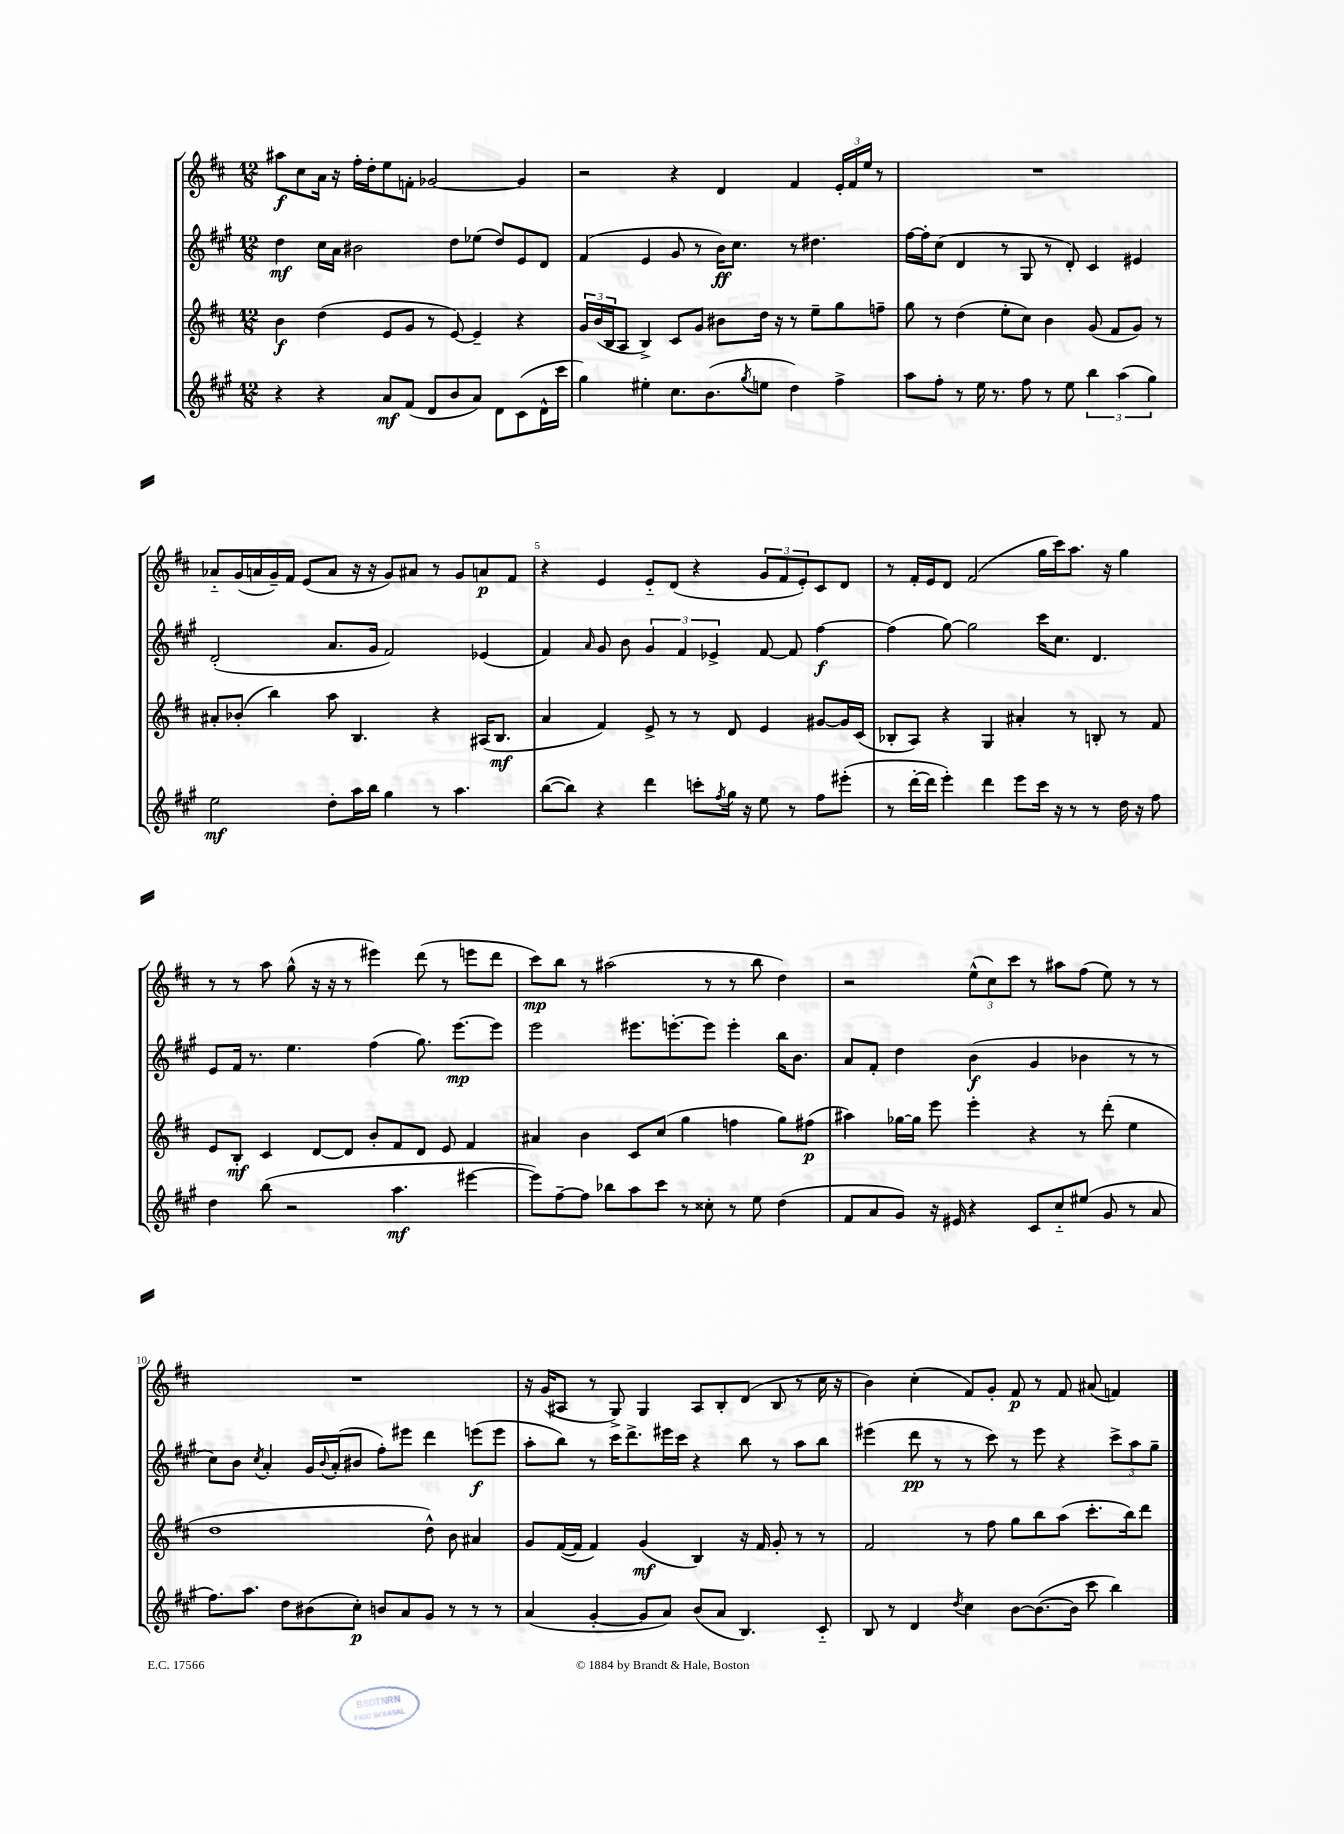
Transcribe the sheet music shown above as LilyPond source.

<<
\new StaffGroup <<
\new Staff = "s0" {
    \clef treble \key d \major \numericTimeSignature \time 12/8
    ais''8\f cis''8 a'16 r16 fis''16-. d''16-. e''8 f'8-. ges'2~ ges'4 |
    r2 r4 d'4 fis'4 \tuplet 3/2 { e'16-. fis'16 e''16 } r8 |
    R1. |
    aes'8-_ g'16( a'16 g'16--) fis'16 e'8( a'8 r16 r16 g'8) ais'8 r8 g'8 a'8\p fis'8 |
    r4 e'4 e'8-_ d'8( r4 \tuplet 3/2 { g'8 fis'8 e'8-.) } cis'8 d'8 |
    r8 fis'16-. e'16 d'8 fis'2( g''16 cis'''16) a''8. r16 g''4 |
    r8 r8 a''8 g''8-^( r16 r16 r8 eis'''4) d'''8( r8 e'''8 d'''8 |
    cis'''8\mp) b''8 r8 ais''2( r8 r8 b''8 d''4) |
    r2 \tuplet 3/2 { e''8-^( cis''8) cis'''8 } r8 ais''8 fis''8( e''8) r8 r8 |
    R1. |
    r16 g'16( ais8 r8 g8->) g4 ais8 b8-. d'8( b8 r8 cis''16 r16 |
    b'4) cis''4-.( fis'8) g'8-. fis'8\p r8 fis'8 ais'8( f'4) \bar "|." |
}
\new Staff = "s1" {
    \clef treble \key a \major \numericTimeSignature \time 12/8
    d''4\mf cis''16 a'16 bis'2 d''8 ees''8( d''8) e'8 d'8 |
    fis'4( e'4 gis'8 r8 b'16\ff) cis''8. r8 dis''4. |
    fis''16~ fis''16-. cis''8( d'4 r8 gis8 r8 d'8-.) cis'4 eis'4 |
    d'2-.( a'8. gis'16 fis'2) ees'4( |
    fis'4) \grace { a'16 } gis'8 b'8 \tuplet 3/2 { gis'4 fis'4 ees'4-> } fis'8~ fis'8 fis''4~\f |
    fis''4( gis''8~) gis''2 cis'''16 cis''8. d'4. |
    e'8 fis'16 r8. e''4. fis''4( gis''8.) e'''8.~\mp e'''8 |
    e'''2 eis'''8. e'''8.~-. e'''8 e'''4-. b''16 b'8. |
    a'8 fis'8-. d''4 b'4\f( gis'4 bes'4 r8 r8 |
    cis''8) b'8 \acciaccatura { cis''8 } a'4-. gis'16 \appoggiatura { b'8 } a'16-.( bis'8 fis''8-.) eis'''8 d'''4 e'''8\f( e'''8 |
    a''8-. b''8) r8 cis'''16 d'''8.-> eis'''16 cis'''16 r4 b''8 r8 a''8 b''8 |
    eis'''4( d'''8\pp r8 r8 cis'''8) r8 eis'''8 r4 \tuplet 3/2 { cis'''8-> a''8 gis''8-- } \bar "|." |
}
\new Staff = "s2" {
    \clef treble \key d \major \numericTimeSignature \time 12/8
    b'4\f d''4( e'8 g'8 r8 e'8~) e'4-- r4 |
    \tuplet 3/2 { g'16 b'16( b16 } a8 b4->) cis'8 g'8 bis'8 d''16 r16 r8 e''8-- g''8 f''8-- |
    g''8 r8 d''4( e''8-. cis''8) b'4 g'8( fis'8 g'8) r8 |
    ais'8-. bes'8-.( b''4) a''8 b4. r4 ais16( b8.\mf |
    a'4 fis'4) e'8-> r8 r8 d'8 e'4 gis'8~ gis'16 cis'16( |
    bes8-. a8) r4 g4 ais'4-. r8 b8-. r8 fis'8 |
    e'8 b8-.\mf cis'4 d'8~ d'8 b'8-. fis'8 d'8 e'8 fis'4 |
    ais'4 b'4 cis'8 cis''8( g''4 f''4 g''8) fis''8\p( |
    ais''4) ges''16~ ges''16 e'''8 e'''4-. r4 r8 d'''8-.( e''4 |
    d''1 d''8-^) b'8 ais'4 |
    g'8 fis'16~( fis'16 fis'4) g'4\mf( b4) r16 fis'16 g'8-. r8 r8 |
    fis'2 r8 fis''8 g''8 b''8 a''8( cis'''8.-. b''16) d'''8 \bar "|." |
}
\new Staff = "s3" {
    \clef treble \key a \major \numericTimeSignature \time 12/8
    r4 r4 a'8\mf fis'8( d'8 b'8 a'8) d'8 cis'8( d'16-^ cis'''16 |
    gis''4) eis''4-. cis''8. b'8.( \acciaccatura { gis''8 } e''8 d''4) fis''4-> |
    a''8 fis''8-. r8 e''16 r8. fis''8 r8 e''8 \tuplet 3/2 { b''4 a''4( gis''4) } |
    e''2\mf d''8-. a''16 b''16 gis''4 r8 a''4. |
    b''8~( b''8) r4 d'''4 c'''8-. \acciaccatura { fis''8 } gis''16 r16 e''8 r8 fis''8 eis'''8-.( |
    r8 d'''16~-. d'''16 e'''4-.) d'''4 e'''8 cis'''16 r16 r8 r8 d''16 r16 fis''8 |
    d''4 b''8( r2 a''4.\mf eis'''4~ |
    eis'''8) fis''8~-- fis''8 bes''8 a''8 cis'''8 r8 cisis''8-. r8 e''8 d''4( |
    fis'8 a'8 gis'8) r16 eis'16 r4 cis'8 cis''8-_ eis''8( gis'8 r8 a'8 |
    fis''8.) a''8. d''8 bis'8( cis''8-.\p) b'8 a'8 gis'8 r8 r8 r8 |
    a'4( gis'4~-. gis'8 a'8) b'8( a'8 b4.) cis'8-_ |
    b8 r8 d'4 \acciaccatura { d''8 } cis''4 b'8~ b'8.~( b'16 cis'''8 b''4) \bar "|." |
}
>>
>>
\layout { \context { \Score \override BarNumber.break-visibility = ##(#f #t #t) barNumberVisibility = #(every-nth-bar-number-visible 5) } }
